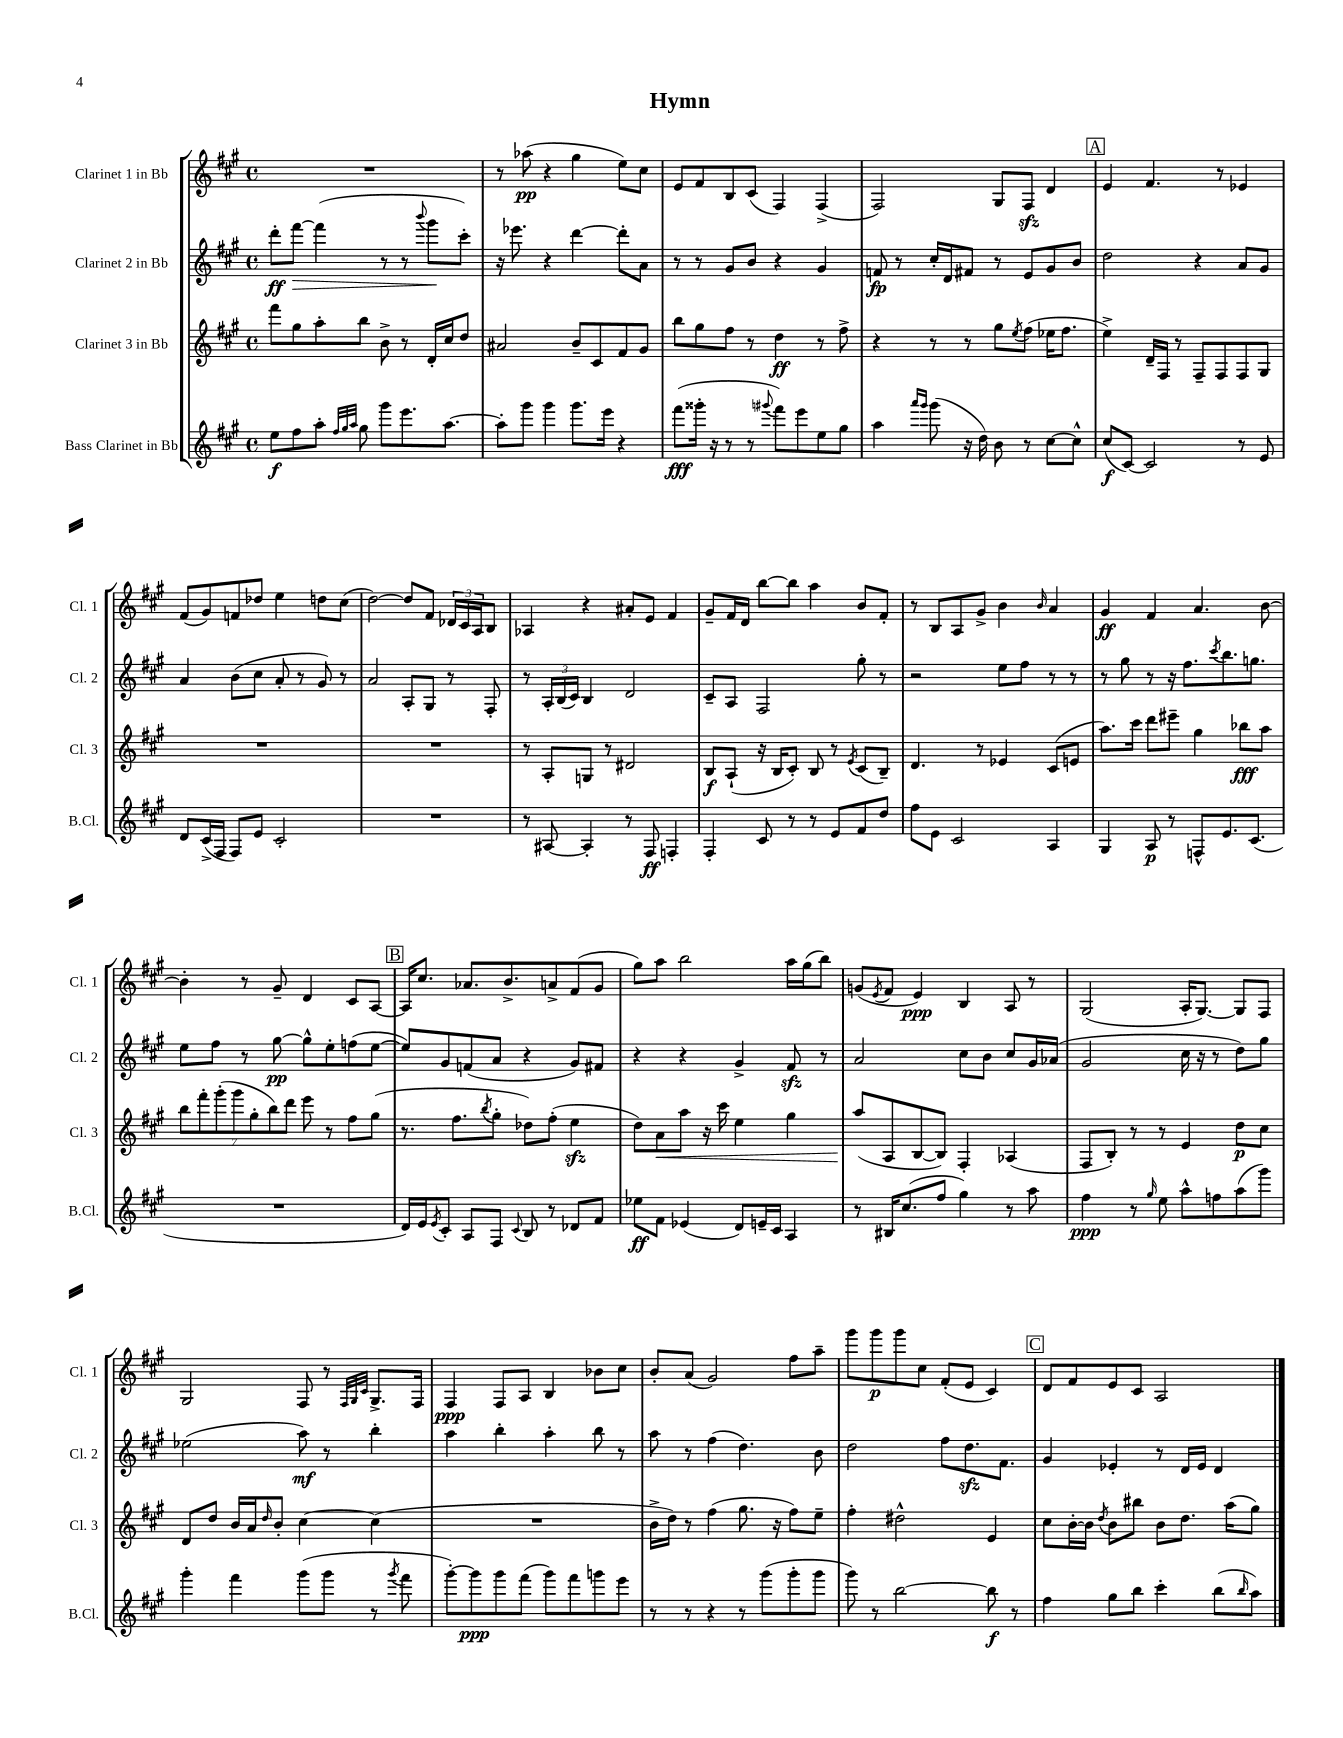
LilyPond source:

\header { title = "Hymn" }
<<
\new StaffGroup <<
\new Staff = "s0" \with { instrumentName = "Clarinet 1 in Bb" shortInstrumentName = "Cl. 1" } {
    \clef treble \key a \major \defaultTimeSignature \time 4/4
    R1 |
    r8 aes''8\pp( r4 gis''4 e''8) cis''8 |
    e'8 fis'8 b8 cis'8( fis4) fis4->( |
    fis2) gis8 fis8\sfz d'4 |
    \mark \markup { \box "A" } e'4 fis'4. r8 ees'4 |
    fis'8( gis'8) f'8 des''8 e''4 d''8 cis''8( |
    d''2~) d''8 fis'8 \tuplet 3/2 { des'16 cis'16 a16 } b8 |
    aes4 r4 ais'8-. e'8 fis'4 |
    gis'8-- fis'16 d'16 b''8~ b''8 a''4 b'8 fis'8-. |
    r8 b8 a8 gis'8-> b'4 \grace { b'16 } a'4 |
    gis'4\ff fis'4 a'4. b'8~ |
    b'4-. r8 gis'8-- d'4 cis'8 a8~ |
    \mark \markup { \box "B" } a16 cis''8. aes'8. b'8.-> a'8-> fis'8( gis'8 |
    gis''8) a''8 b''2 a''16 gis''16( b''8) |
    g'8( \acciaccatura { e'8 } fis'8 e'4\ppp) b4 a8 r8 |
    gis2( a16-. gis8.~) gis8 fis8 |
    gis2 fis8 r8 \grace { fis32 gis32 cis'32 } gis8.-> fis16 |
    fis4\ppp fis8 a8 b4 bes'8 cis''8 |
    b'8-. a'8( gis'2) fis''8 a''8-- |
    gis'''8 gis'''8\p gis'''8 cis''8 fis'8-.( e'8 cis'4) |
    \mark \markup { \box "C" } d'8 fis'8 e'8 cis'8 a2 \bar "|." |
}
\new Staff = "s1" \with { instrumentName = "Clarinet 2 in Bb" shortInstrumentName = "Cl. 2" } {
    \clef treble \key a \major \defaultTimeSignature \time 4/4
    d'''8-.\ff fis'''8~\> fis'''4( r8 r8 \appoggiatura { b'''8 } gis'''8\! cis'''8-.) |
    r16 ees'''8. r4 d'''4~ d'''8-. a'8 |
    r8 r8 gis'8 b'8 r4 gis'4 |
    f'8\fp r8 cis''16-. d'16 fis'8 r8 e'8 gis'8 b'8 |
    \mark \markup { \box "A" } d''2 r4 a'8 gis'8 |
    a'4 b'8( cis''8 a'8-. r8 gis'8) r8 |
    a'2 a8-. gis8 r8 fis8-. |
    r8 \tuplet 3/2 { a16-. b16( cis'16) } b4 d'2 |
    cis'8-- a8 fis2 gis''8-. r8 |
    r2 e''8 fis''8 r8 r8 |
    r8 gis''8 r8 r16 fis''8. \acciaccatura { cis'''8 } b''8. g''8. |
    e''8 fis''8 r8 gis''8~\pp gis''8-^ e''8-. f''8( e''8~ |
    \mark \markup { \box "B" } e''8) gis'8 f'8( a'8 r4 gis'8) fis'8 |
    r4 r4 gis'4-> fis'8\sfz r8 |
    a'2 cis''8 b'8 cis''8 gis'16 aes'16( |
    gis'2 cis''16 r16 r8 d''8) gis''8 |
    ees''2( a''8\mf) r8 b''4-. |
    a''4 b''4-. a''4-. b''8 r8 |
    a''8 r8 fis''4( d''4.) b'8 |
    d''2 fis''8 d''8.\sfz fis'8. |
    \mark \markup { \box "C" } gis'4 ees'4-. r8 d'16 ees'16 d'4 \bar "|." |
}
\new Staff = "s2" \with { instrumentName = "Clarinet 3 in Bb" shortInstrumentName = "Cl. 3" } {
    \clef treble \key a \major \defaultTimeSignature \time 4/4
    fis'''8 gis''8 a''8-. b''8 b'8-> r8 d'16-. cis''16 d''8 |
    ais'2 b'8-- cis'8 fis'8 gis'8 |
    b''8 gis''8 fis''8 r8 d''4\ff r8 fis''8-> |
    r4 r8 r8 gis''8 \acciaccatura { e''8 } fis''8( ees''16 fis''8. |
    \mark \markup { \box "A" } e''4->) d'16-- fis16 r8 fis8-- fis8 fis8 gis8 |
    R1 |
    R1 |
    r8 a8-. g8 r8 dis'2 |
    b8\f a8-!( r16 b16 cis'8-.) b8 r8 \acciaccatura { e'8 } cis'8( b8--) |
    d'4. r8 ees'4 cis'8( e'8 |
    a''8.) cis'''16 d'''8 eis'''8-- gis''4 bes''8\fff a''8 |
    \tuplet 7/4 { b''8 fis'''8-. gis'''8-.( gis'''8 gis''8-. b''8) d'''8 } e'''8 r8 fis''8 gis''8( |
    \mark \markup { \box "B" } r8. fis''8. \acciaccatura { b''8 } gis''8-. des''8) fis''8-.( e''4\sfz |
    d''8) a'8\< a''8 r16 cis'''16 e''4 gis''4 |
    a''8\!( a8 b8~ b8) fis4-. aes4( |
    fis8 b8-.) r8 r8 e'4 d''8\p cis''8 |
    d'8 d''8 b'16 a'16 \grace { d''16 } b'8-. cis''4~ cis''4( |
    R1 |
    b'16-> d''16) r8 fis''4( gis''8. r16 fis''8) e''8-- |
    fis''4-. dis''2-^ e'4 |
    \mark \markup { \box "C" } cis''8 b'16~-. b'16 \acciaccatura { d''8 } b'8 bis''8 b'8 d''8. a''16( gis''8) \bar "|." |
}
\new Staff = "s3" \with { instrumentName = "Bass Clarinet in Bb" shortInstrumentName = "B.Cl." } {
    \clef treble \key a \major \defaultTimeSignature \time 4/4
    e''8\f fis''8 a''8-. \grace { fis''32 gis''32 a''32 } gis''8 gis'''8 e'''8. a''8.~ |
    a''8-. gis'''8 gis'''4 gis'''8. e'''16 r4 |
    fis'''8\fff( gisis'''16-. r16 r8 r8 \appoggiatura { gis'''8 } fis'''8) e'''8 e''8 gis''8 |
    a''4 \grace { a'''16 gis'''16 } gis'''8( r16 d''16) b'8 r8 cis''8~ cis''8-^ |
    \mark \markup { \box "A" } cis''8\f( cis'8~) cis'2 r8 e'8 |
    d'8 cis'16->( fis16 fis8) e'8 cis'2-. |
    R1 |
    r8 ais8~ ais4-. r8 fis8\ff f4-. |
    fis4-. cis'8 r8 r8 e'8 fis'8 d''8 |
    fis''8 e'8 cis'2 a4 |
    gis4 a8\p r8 f8-^ e'8. cis'8.( |
    R1 |
    \mark \markup { \box "B" } d'16) e'16 \acciaccatura { e'8 } cis'8-. a8 fis8 \appoggiatura { cis'8 } b8 r8 des'8 fis'8 |
    ees''8\ff fis'8 ees'4( d'8) e'16-- cis'16 a4 |
    r8 bis16 cis''8.( fis''8 gis''4) r8 a''8 |
    fis''4\ppp r8 \grace { gis''16 } e''8 a''8-^ f''8 a''8( gis'''8) |
    gis'''4-. fis'''4 gis'''8( gis'''8 r8 \acciaccatura { gis'''8 } fis'''8 |
    gis'''8~-.) gis'''8\ppp gis'''8 fis'''8( gis'''8) fis'''8 g'''8 e'''8 |
    r8 r8 r4 r8 gis'''8( gis'''8-. gis'''8 |
    gis'''8) r8 b''2~ b''8\f r8 |
    \mark \markup { \box "C" } fis''4 gis''8 b''8 cis'''4-. b''8( \grace { b''16 } a''8) \bar "|." |
}
>>
>>
\layout { \context { \Score \remove "Bar_number_engraver" } }
